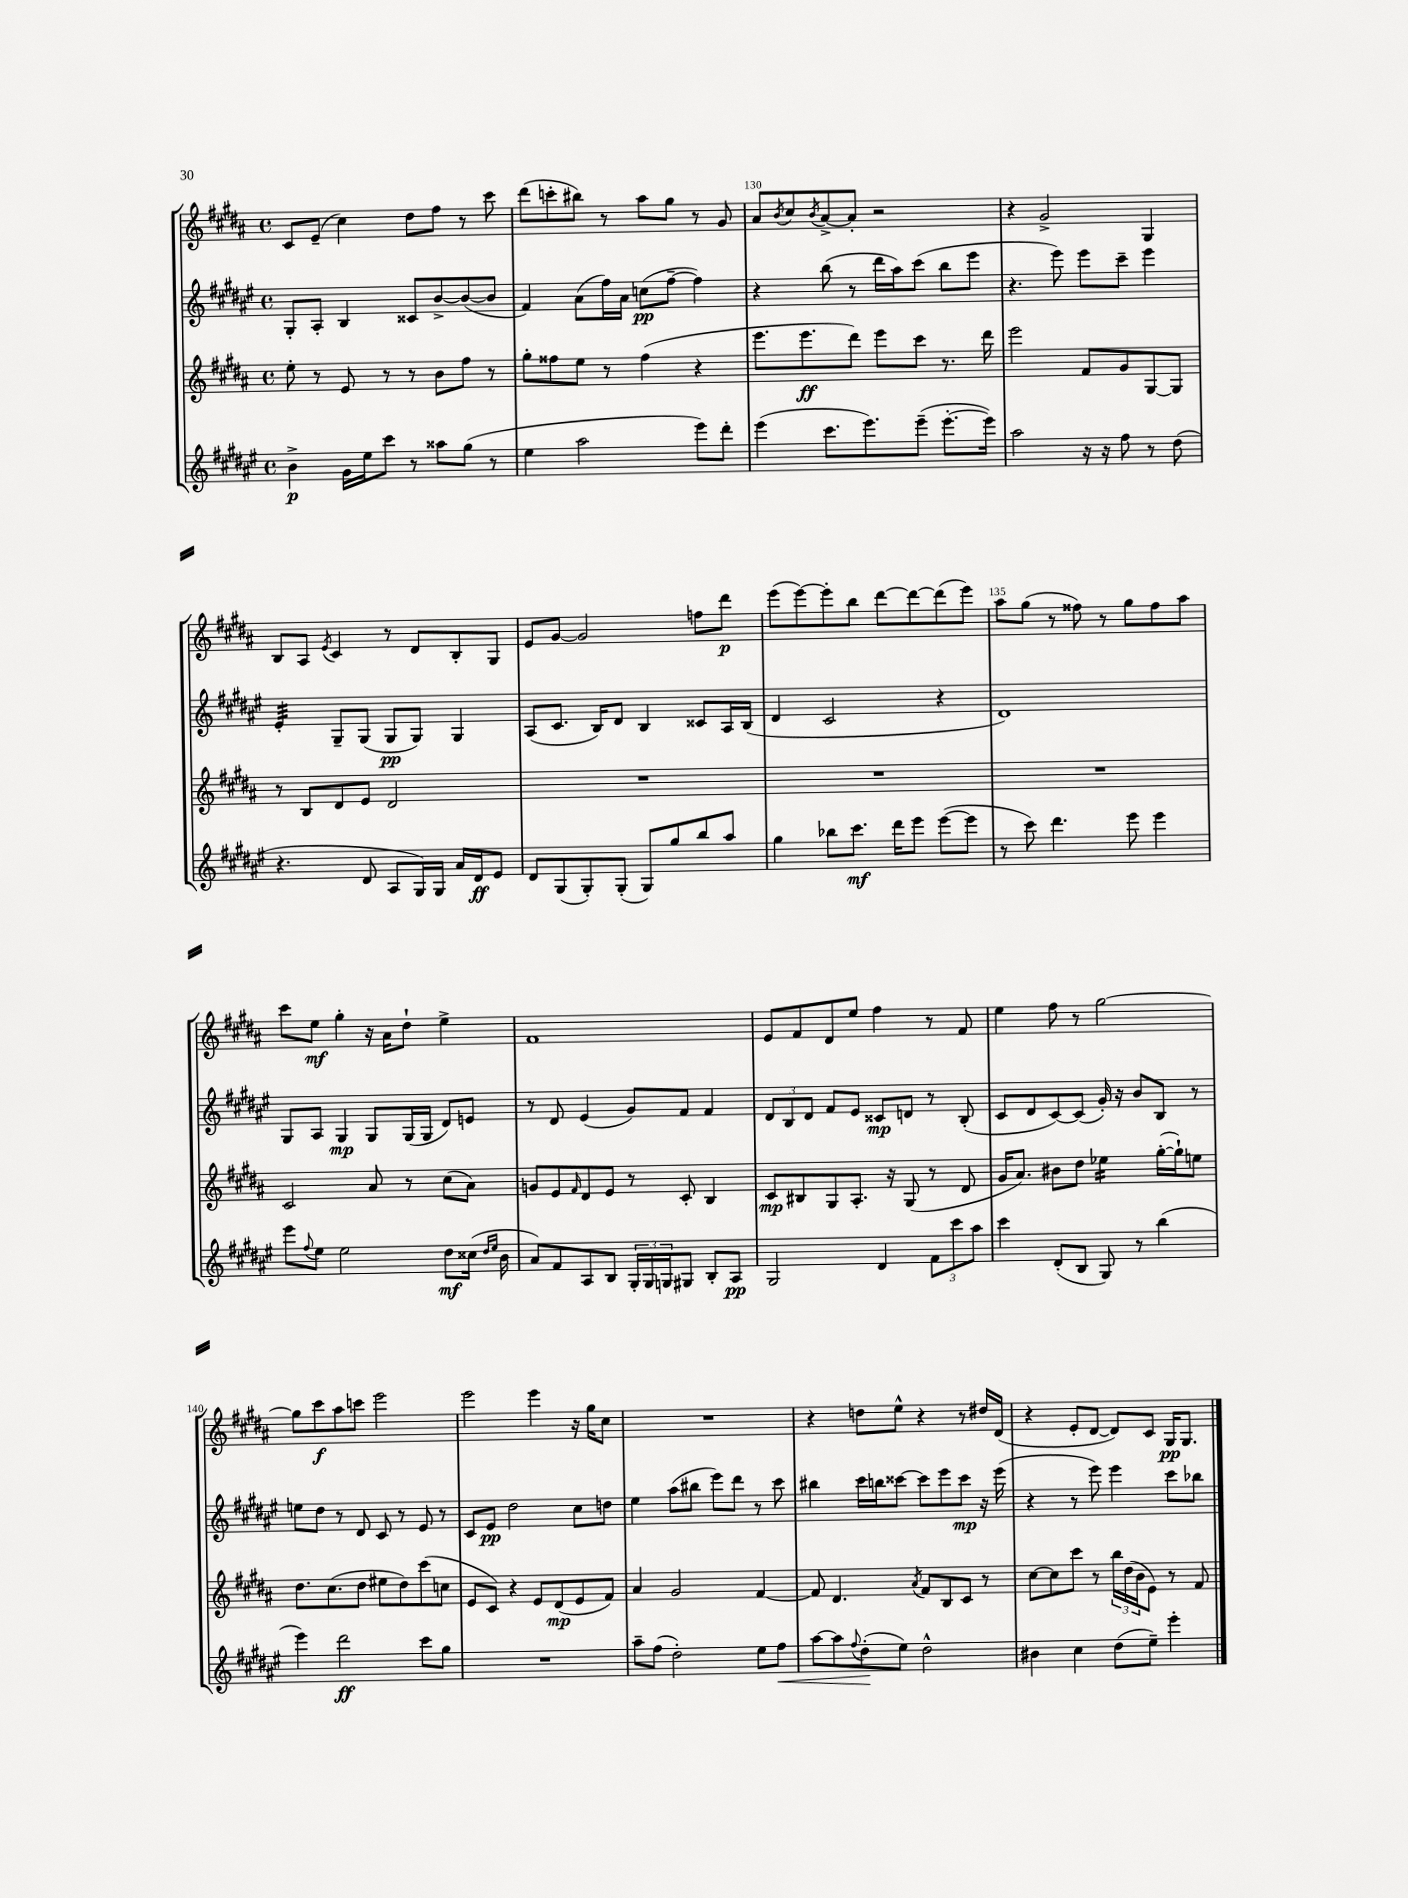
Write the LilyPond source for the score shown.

<<
\new StaffGroup <<
\new Staff = "s0" {
    \clef treble \key b \major \defaultTimeSignature \time 4/4
    cis'8 e'8--( cis''4) dis''8 fis''8 r8 cis'''8 |
    dis'''8( c'''8-. bis''8) r8 ais''8 gis''8 r8 gis'8 |
    ais'8 \acciaccatura { b'8 } cis''8 \acciaccatura { b'8 } ais'8~-> ais'8-. r2 |
    r4 gis'2-> gis4 |
    b8 ais8 \acciaccatura { e'8 } cis'4 r8 dis'8 b8-. gis8 |
    e'8 gis'8~ gis'2 f''8 dis'''8\p |
    e'''8( e'''8~) e'''8-. b''8 dis'''8~ dis'''8~ dis'''8( e'''8) |
    ais''8 gis''8( r8 fisis''8) r8 gis''8 fisis''8 ais''8 |
    cis'''8 e''8\mf gis''4-. r16 ais'16 dis''8-! e''4-> |
    fis'1 |
    e'8 fis'8 dis'8 e''8 fis''4 r8 fis'8 |
    e''4 fis''8 r8 gis''2~ |
    gis''8 cis'''8\f ais''8 c'''8 e'''2 |
    e'''2 e'''4 r16 gis''16 cis''8 |
    R1 |
    r4 d''8 e''8-^ r4 r8 dis''16 dis'16( |
    r4 e'8-. dis'8~ dis'8) cis'8 gis16\pp gis8. \bar "|." |
}
\new Staff = "s1" {
    \clef treble \key fis \major \defaultTimeSignature \time 4/4
    gis8-. ais8-. b4 cisis'8 b'8~-> b'8~( b'8 |
    fis'4) ais'8( fis''16) ais'16 c''8\pp( fis''8~-- fis''4) |
    r4 b''8( r8 dis'''16 ais''16) cis'''8( b''8 eis'''8 |
    r4. eis'''8) eis'''8 cis'''8-- eis'''4 |
    eis'4:32-. gis8-- gis8( gis8\pp gis8) gis4 |
    ais8( cis'8. b16) dis'8 b4 cisis'8 ais16 b16( |
    dis'4 cis'2 r4 |
    dis'1) |
    gis8 ais8 gis4\mp gis8 gis16( gis16 dis'8) e'8 |
    r8 dis'8 eis'4( gis'8) fis'8 fis'4 |
    \tuplet 3/2 { dis'8 b8 dis'8 } fis'8 eis'8 cisis'8\mp d'8 r8 b8-.( |
    cis'8 dis'8 cis'8~) cis'8( gis'16-.) r16 b'8 b8 r8 |
    e''8 dis''8 r8 dis'8 cis'8 r8 eis'8 r8 |
    cis'8 eis'8\pp dis''2 cis''8 d''8 |
    eis''4 ais''8( bis''8 eis'''8) dis'''8 r8 cis'''8 |
    bis''4 cis'''16 b''16 cisis'''8~ cisis'''8 eis'''8 cisis'''8\mp r16 eis'''16( |
    r4 r8 eis'''8) eis'''4 cis'''8 bes''8 \bar "|." |
}
\new Staff = "s2" {
    \clef treble \key b \major \defaultTimeSignature \time 4/4
    e''8-. r8 e'8 r8 r8 b'8 fis''8 r8 |
    gis''8-. fisis''8 e''8 r8 fisis''4( r4 |
    e'''8. e'''8.\ff dis'''8) e'''8 cis'''8 r8. dis'''16 |
    e'''2 fis'8 gis'8 gis8~ gis8 |
    r8 b8 dis'8 e'8 dis'2 |
    R1 |
    R1 |
    R1 |
    cis'2 ais'8 r8 cis''8( ais'8) |
    g'8 e'8 \grace { fis'16 } dis'8 e'8 r8 cis'8-. b4 |
    cis'8\mp bis8 gis8 ais8.-. r16 gis8( r8 dis'8 |
    gis'16 ais'8.) bis'8 dis''8 ees''4:16 gis''16~-.( gis''16-!) e''8 |
    dis''8. cis''8.( dis''8 eis''8 dis''8) cis'''8( c''8 |
    e'8 cis'8) r4 e'8 dis'8\mp( e'8 fis'8) |
    ais'4 gis'2 fis'4~ |
    fis'8 dis'4. \acciaccatura { ais'8 } fis'8 b8 cis'8 r8 |
    cis''8~ cis''8 cis'''8 r8 \tuplet 3/2 { b''16 dis''16( b'16 } e'8) r8 fis'8 \bar "|." |
}
\new Staff = "s3" {
    \clef treble \key fis \major \defaultTimeSignature \time 4/4
    b'4->\p gis'16 eis''16 cis'''8 r8 aisis''8 gis''8( r8 |
    eis''4 ais''2 eis'''8) dis'''8-. |
    eis'''4( cis'''8. eis'''8.) eis'''8--( eis'''8.~-. eis'''16) |
    ais''2 r16 r16 fis''8 r8 dis''8( |
    r4. dis'8 ais8 gis16) gis16 ais'16 dis'16\ff eis'8 |
    dis'8 gis8( gis8-.) gis8-.( gis8) gis''8 b''8 ais''8 |
    gis''4 bes''8 cis'''8.\mf dis'''16 eis'''8 eis'''8~( eis'''8 |
    r8 cis'''8) dis'''4. eis'''8 eis'''4 |
    eis'''8 \appoggiatura { fis''8 } eis''8 eis''2 dis''8\mf cisis''16( \grace { dis''16 eis''16 } b'16 |
    ais'8) fis'8 ais8 b8 \tuplet 3/2 { gis16-. gis16 g16 } gis8 b8-. ais8\pp |
    gis2 dis'4 \tuplet 3/2 { fis'8 cis'''8 ais''8 } |
    cis'''4 dis'8-.( b8 gis8) r8 b''4( |
    eis'''4) dis'''2\ff cis'''8 gis''8 |
    R1 |
    ais''8-- fis''8( dis''2-.) eis''8 fis''8\< |
    ais''8~ ais''8 \appoggiatura { fis''8 } dis''8-.\!( eis''8) dis''2-^ |
    bis'4 cis''4 dis''8( eis''8--) eis'''4-. \bar "|." |
}
>>
>>
\layout { \context { \Score currentBarNumber = #128 \override BarNumber.break-visibility = ##(#f #t #t) barNumberVisibility = #(every-nth-bar-number-visible 5) } }
